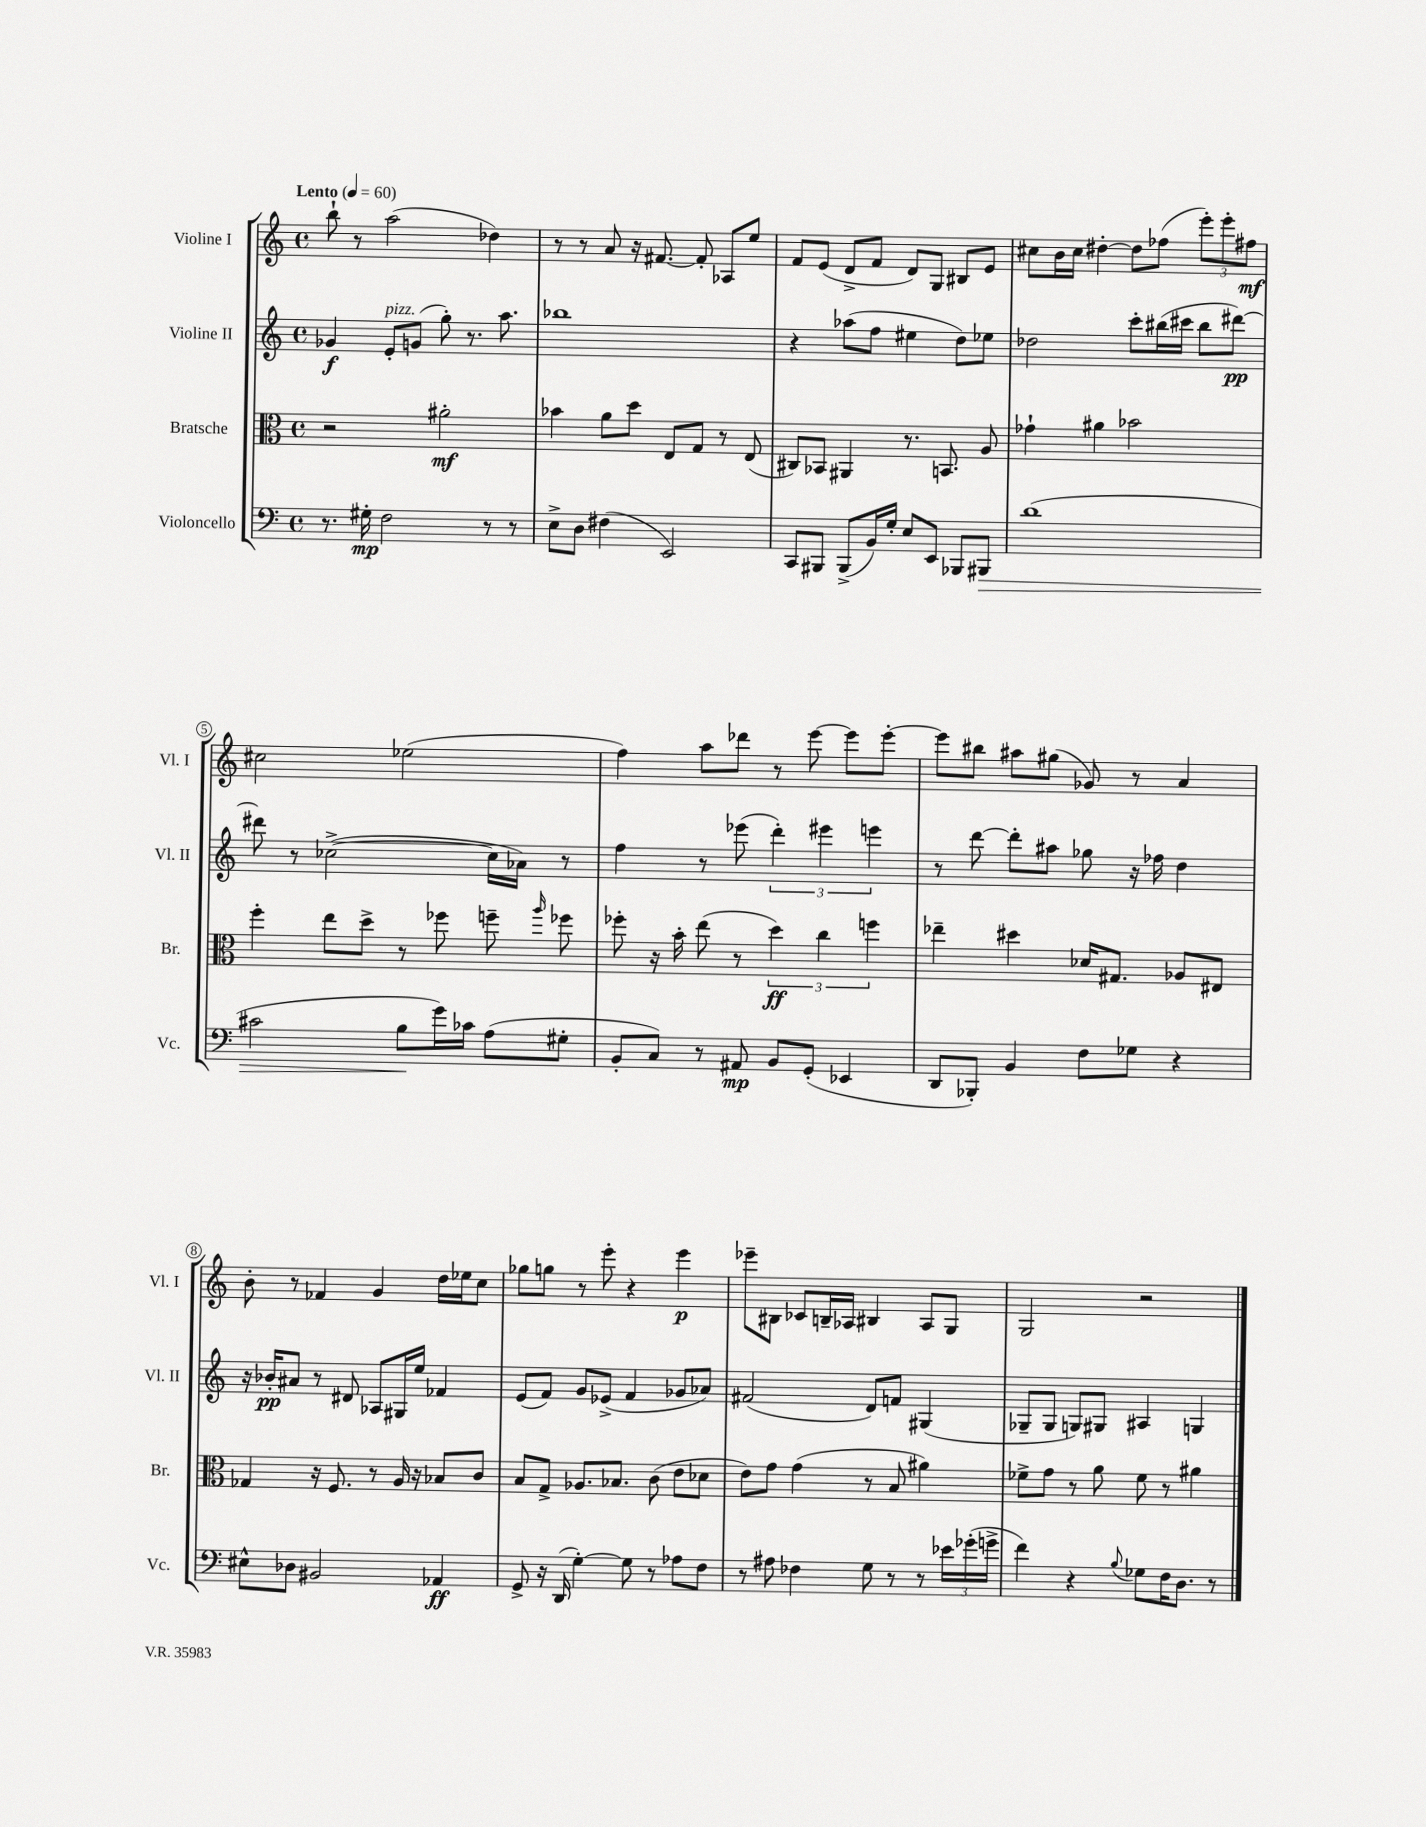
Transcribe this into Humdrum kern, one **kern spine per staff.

**kern	**kern	**kern	**kern
*staff4	*staff3	*staff2	*staff1
*clefF4	*clefC3	*clefG2	*clefG2
*k[]	*k[]	*k[]	*k[]
*M4/4	*M4/4	*M4/4	*M4/4
*met(c)	*met(c)	*met(c)	*met(c)
*MM60	*MM60	*MM60	*MM60
8.r	2r	4g-	8bb`
.	.	.	8r
16G#'	.	.	.
2F	.	8e'	(2aa
.	.	(8g	.
.	2a#'	8gg')	.
.	.	8.r	.
8r	.	.	4dd-)
.	.	8.aa	.
8r	.	.	.
=	=	=	=
8E^	4b-	1bb-	8r
8D	.	.	8r
(4F#	8a	.	8a
.	8dd	.	16r
.	.	.	[8.f#
2EE)	8E	.	.
.	8G	.	8f#']
.	8r	.	8A-
.	(8E	.	8ee
=	=	=	=
8CC	8C#)	4r	8f
8BBB#	8BB-	.	(8e
(8BBB#^	4AA#	(8aa-	8d^
16BB)	.	8ff	8f
16G'	.	.	.
8E	8.r	4ee#	8d)
8EE	.	.	8G
.	8.BB	.	.
8BBB-	.	8dd)	8B#
8BBB#	8A	8ee-	8e
=	=	=	=
(1d	4g-`	2dd-	8cc#
.	.	.	16b
.	.	.	16cc#
.	4a#	.	[4dd#'
.	2b-	8ccc'	8dd#]
.	.	(16bb#	(8ff-
.	.	16ccc#	.
.	.	8bb#	12eee')
.	.	.	12eee'
.	.	[8ddd#)	.
.	.	.	12ff#
=	=	=	=
2c#	4ff'	8ddd#]	2cc#
.	.	8r	.
.	8ee	([2cc-^	.
.	8dd^	.	.
8B	8r	.	(2ee-
16g)	8ff-	.	.
16c-	.	.	.
(8A	8ff~	16cc-]	.
.	.	16a-)	.
.	16qqaa	.	.
8G#'	8ff-	8r	.
=	=	=	=
8BB'	8ff-'	4ff	4ff)
8C)	16r	.	.
.	16b'	.	.
8r	(8ee	8r	8aa
8AA#	8r	(8eee-	8ddd-
8BB	6dd)	6ddd')	8r
(8GG'	.	.	[8eee
.	6cc	6eee#	.
4EE-	.	.	8eee]
.	6ff	6eee	.
.	.	.	[8eee'
=	=	=	=
8DD	4ee-~	8r	8eee]
8BBB-')	.	[8ddd	8bb#
4BB	4dd#	8ddd']	8aa#
.	.	8aa#	(8gg#
8F	16d-	8gg-	8g-)
.	8.G#	.	.
8G-	.	16r	8r
.	.	16ff-	.
4r	8A-	4dd	4a
.	8E#	.	.
=	=	=	=
8E#^^	4G-	16r	8b'
.	.	16b-'	.
8D-	.	8a#	8r
2BB#	16r	8r	4f-
.	8.F	.	.
.	.	8d#	.
.	8r	8A-	4g
.	16A	16G#	.
.	16r	16ee	.
4AA-	8B-	4f-	16dd
.	.	.	16ee-
.	8c	.	8cc
=	=	=	=
8GG^	8B	(8e	8gg-
16r	8G^	8f)	8gg
(16DD	.	.	.
[4G')	8.A-	8g	8r
.	.	(8e-^	8eee'
.	8.B-	.	.
8G]	.	4f	4r
8r	(8c	.	.
8A-	8e	8g-	4eee
8F	8d-	8a-)	.
=	=	=	=
8r	8e)	(2f#	8eee-~
8A#	8g	.	8B#
4F-	(4g	.	8c-
.	.	.	16B~
.	.	.	16A-
8G	8r	8d)	4B#
8r	8B	8f	.
8r	4a#)	(4G#	8A-
24e-	.	.	8G
(24g-'	.	.	.
24g^	.	.	.
=	=	=	=
4f)	8f-^	8G-~	2G
.	8g	8G-	.
4r	8r	8G)	.
.	8a	8G#	.
8qqB	.	.	.
8G-	8f-	4A#	2r
16F	8r	.	.
8.D	.	.	.
.	4a#	4G	.
8r	.	.	.
==	==	==	==
*-	*-	*-	*-
